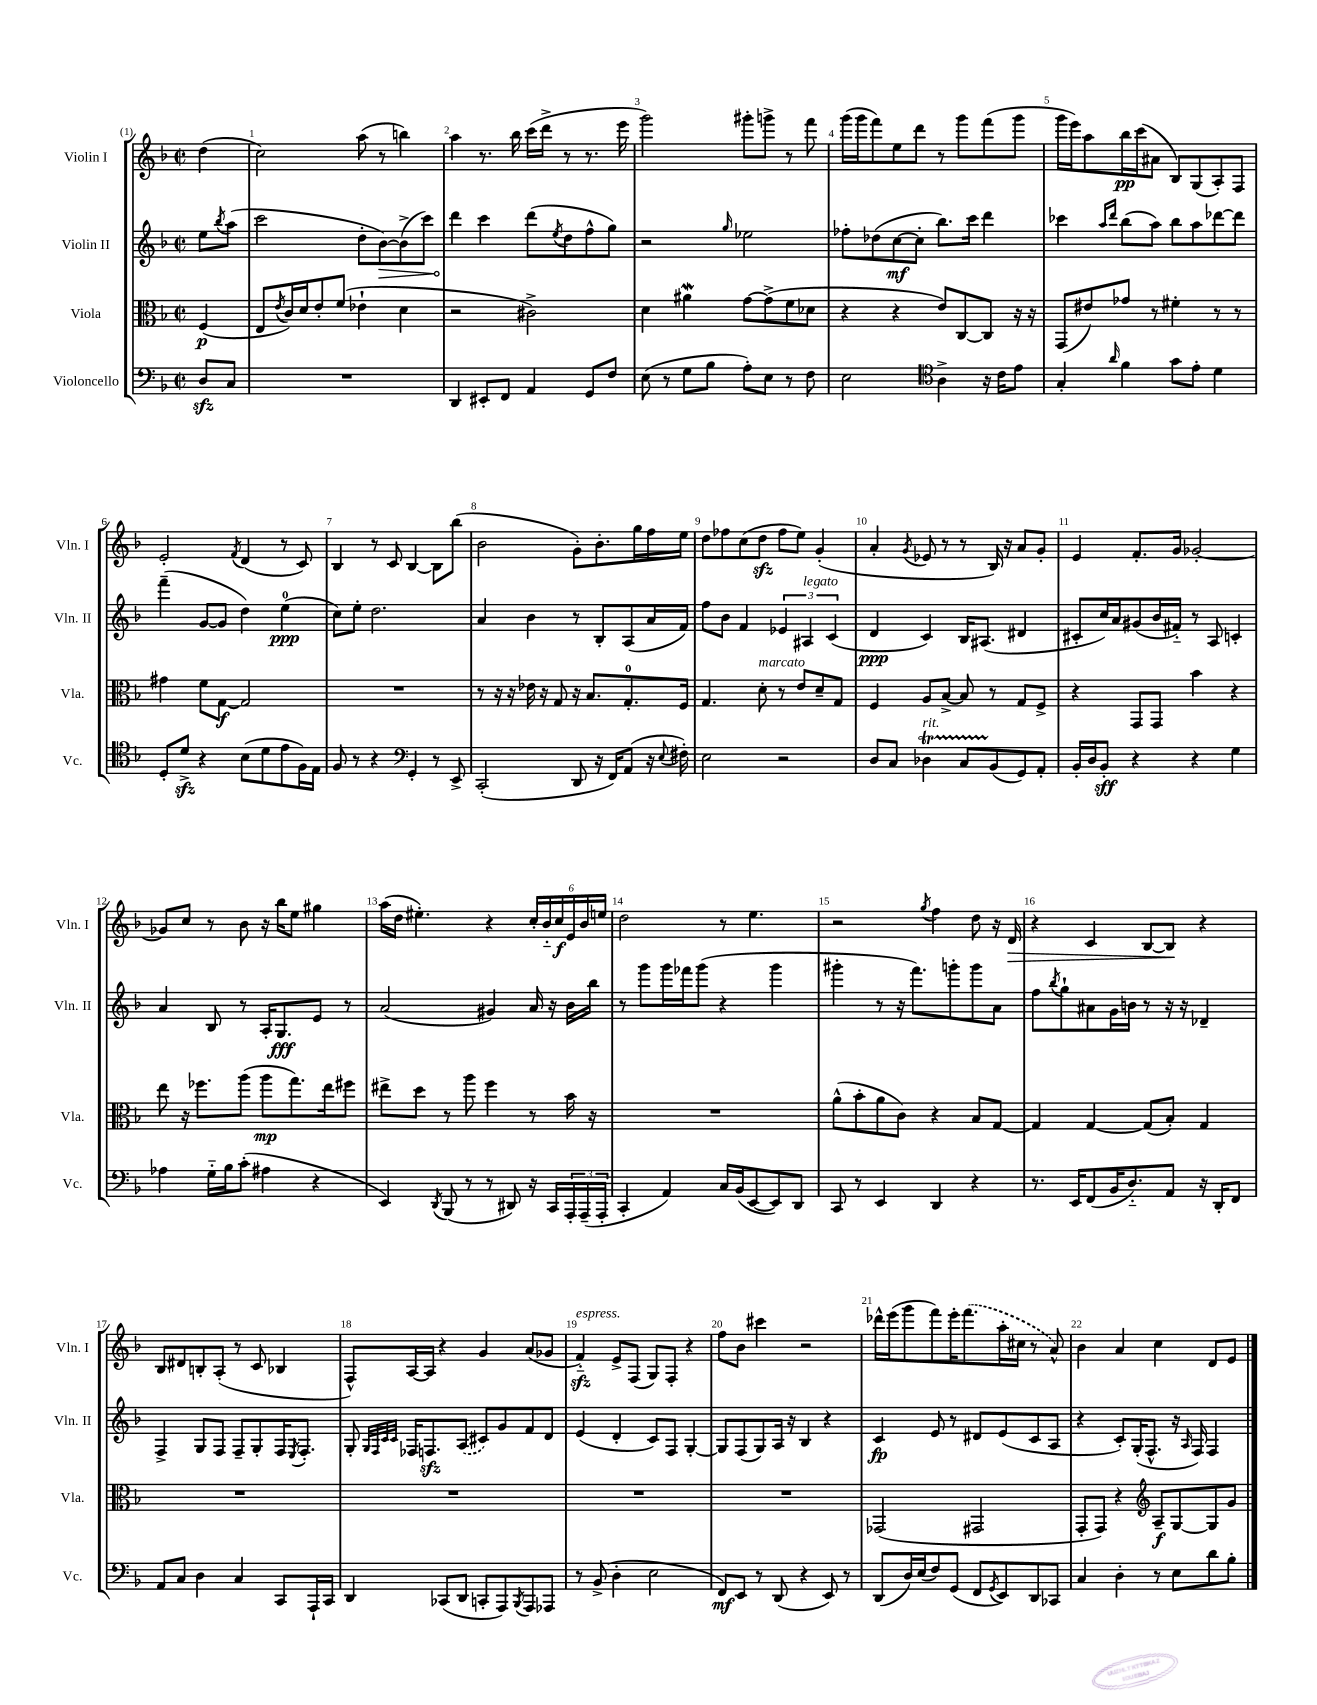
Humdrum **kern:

**kern	**kern	**kern	**kern
*staff4	*staff3	*staff2	*staff1
*clefF4	*clefC3	*clefG2	*clefG2
*k[b-]	*k[b-]	*k[b-]	*k[b-]
*M2/2	*M2/2	*M2/2	*M2/2
*met(c|)	*met(c|)	*met(c|)	*met(c|)
8D	(4F	8ee	(4dd
.	.	8qbb-	.
8C	.	(8aa	.
=	=	=	=
1r	8E	2ccc	2cc)
.	8qe	.	.
.	16c)	.	.
.	16d	.	.
.	8e'	.	.
.	(8f	.	.
.	4e-`	8dd'	(8aa
.	.	[8b-)	8r
.	4d	(8b-^]	4bb)
.	.	8ccc)	.
=	=	=	=
4DD	2r	4ddd	4aa
8EE#'	.	4ccc	8.r
8FF	.	.	.
.	.	.	16bb-
4AA	2c#^)	(8ddd	(16ccc
.	.	.	16ddd^
.	.	8qee	.
.	.	8dd	8r
8GG	.	8ff^^	8.r
8F	.	8gg)	.
.	.	.	16eee
=	=	=	=
(8E	4d	2r	2ggg)
8r	.	.	.
8G	4a#	.	.
8B-	.	.	.
.	.	16qqgg	.
8A')	[8g	2ee-	8ggg#'
8E	(8g^]	.	8ggg^
8r	8f	.	8r
8F	8d-	.	8fff
=	=	=	=
2E	4r	8ff-'	(16ggg
.	.	.	16ggg
.	.	(8dd-	8fff)
.	4r	[8cc	8ee
.	.	8cc']	8ddd
*clefC4	*	*	*
4A^	8e)	8.bb-)	8r
.	[8C	.	8ggg
.	.	16ccc	.
16r	8C]	4ddd	(8fff
16c	.	.	.
8e	16r	.	8ggg
.	16r	.	.
=	=	=	=
4G'	(8GG	4ccc-	16ggg
.	.	.	16eee)
.	8e#)	.	8aa
.	.	16qqaa	.
16qqa	.	16qqddd	.
4f	8g-	(8bb-	16bb-
.	.	.	(16ccc
.	8r	8aa)	8a#
8g	4f#'	8bb-	8B-)
8e'	.	8aa	(8G
4d	8r	[8ddd-	8A')
.	8r	8ddd-]	8F
=	=	=	=
8D'	4g#	(4fff~	2e'
8d^	.	.	.
4r	8f	[8g	.
.	[8G	8g]	.
.	.	.	8qf
(8B-	2G]	4dd)	(4d
8d	.	.	.
8e	.	(4ee	8r
16F)	.	.	8c)
16E	.	.	.
=	=	=	=
8F	1r	8cc)	4B-
8r	.	8ee'	.
4r	.	2.dd	8r
.	.	.	8c
*clefF4	*	*	*
4GG'	.	.	[4B-
8r	.	.	8B-]
8EE^	.	.	(8bb-
=	=	=	=
(2CC'	8r	4a	2b-
.	16r	.	.
.	16r	.	.
.	16e-	4b-	.
.	16r	.	.
.	8G	.	.
8DD	16r	8r	8g')
.	8.B-	.	.
16r	.	8B-'	8.b-'
16FF)	.	.	.
(8AA	8.G'	(8A	.
.	.	.	16gg
16r	.	16a	16ff
8qqE	.	.	.
16F#')	16F	16f)	16ee
=	=	=	=
2E	4.G	8ff	8dd
.	.	8b-	8ff-
.	.	4f	(8cc
.	8d'	.	8dd
2r	8r	6e-	8ff-
.	8e	.	8ee)
.	.	6A#	.
.	8d~	.	(4g'
.	.	(6c	.
.	8G	.	.
=	=	=	=
8D	4F	4d	4a'
8C	.	.	.
.	.	.	8qg
4D-	8A	4c)	8e-
.	[8B-^	.	8r
8C	8B-]	16B-	8r
.	.	(8.A#	.
(8BB-	8r	.	16B-)
.	.	.	16r
8GG)	8G	4d#	8a
8AA'	8F^	.	8g'
=	=	=	=
16BB-'	4r	8c#'	4e
16D	.	.	.
8BB-'	.	16cc)	.
.	.	16a	.
4r	8GG	(8g#	8.f'
.	8GG	16b-	.
.	.	16f#'~)	16g
4r	4b-	8r	[2g-'
.	.	8A	.
4G	4r	4c'	.
=	=	=	=
4A-	8ee	4a	8g-]
.	16r	.	8cc
.	8.ff-	.	.
16G'~	.	8B-	8r
16B-	.	.	.
(8c'	(8aa	8r	8b-
4A#	8aa	16A'	16r
.	.	8.G	16bb-
.	8.gg)	.	8ee
4r	.	8e	4gg#
.	16ee	.	.
.	8ff#	8r	.
=	=	=	=
4EE)	8ee#^	(2a	(16aa
.	.	.	16dd
.	8dd	.	4.ee#')
8qDD	.	.	.
(8BBB-	8r	.	.
8r	8aa	.	.
8r	4ff	4g#)	4r
8DD#)	.	.	.
16r	8r	16a	24cc'
.	.	.	24b-'~
16CC	.	16r	.
.	.	.	24cc
24AAA'	16b-	16b-	24e
(24AAA~	.	.	24b-
.	16r	16bb-	.
24AAA'	.	.	24ee
=	=	=	=
4CC'	1r	8r	2dd
.	.	8ggg	.
4AA)	.	16ggg	.
.	.	16fff-	.
.	.	(8ggg	.
16C	.	4r	8r
(16BB-	.	.	.
[8EE	.	.	4.ee
8EE])	.	4ggg	.
8DD	.	.	.
=	=	=	=
8CC	(8a^^	4ggg#'	2r
8r	8b-'	.	.
4EE	8a	8r	.
.	8c)	16r	.
.	.	8.fff)	.
.	.	.	8qgg
4DD	4r	.	4ff
.	.	8ggg'	.
4r	8B-	8ggg	8dd
.	[8G	8a	16r
.	.	.	16d
=	=	=	=
8.r	4G]	8ff	4r
.	.	8qbb-	.
.	.	8gg`	.
16EE	.	.	.
(8FF	[4G	8a#	4c
16BB-	.	16g	.
8.D'~)	.	16b	.
.	(8G]	8r	[8B-
8AA	8B-')	16r	8B-]
.	.	16r	.
16r	4G	4d-~	4r
16DD'	.	.	.
8FF	.	.	.
=	=	=	=
8AA	1r	4F^	8B-
8C	.	.	8d#
4D	.	8G	8B'
.	.	8F	(8A'
4C	.	8F~	8r
.	.	8G'	8c
8CC	.	16F	4B-
.	.	8qE	.
.	.	8.F'	.
16AAA`	.	.	.
16CC	.	.	.
=	=	=	=
4DD	1r	8G'	8F^^)
.	.	32qqG	.
.	.	32qqF	.
.	.	32qqc	.
.	.	32qqc	.
.	.	16F-	[16A
.	.	8.F	16A]
(8CC-	.	.	4r
8DD	.	(8A	.
8CC'	.	8c#)	4g
8AAA)	.	8g	.
8qBBB-	.	.	.
8AAA	.	8f	(8a
8AAA-	.	8d	8g-
=	=	=	=
8r	1r	(4e	4f'~)
(8BB-^	.	.	.
4D'	.	4d'	8e^
.	.	.	(8F
2E	.	8c)	8G)
.	.	8F	8F'
.	.	[4G'	4r
=	=	=	=
8FF)	1r	8G]	8ff
8EE	.	(8F	8b-
8r	.	8G)	4ccc#
(8DD	.	16A	.
.	.	16r	.
4r	.	4B-	2r
8EE)	.	4r	.
8r	.	.	.
=	=	=	=
(8DD	(2GG-	4c	16ddd-^^
.	.	.	(16eee
16D)	.	.	8ggg
(16E	.	.	.
8F)	.	8e	8fff)
(8GG	.	8r	16eee'
.	.	.	(8.fff
8FF	2GG#	8d#	.
8qGG	.	.	.
8EE)	.	(8e	16aa'
.	.	.	16cc#
8DD	.	8c	8r
8CC-	.	8A	8a^^)
=	=	=	=
4C	8GG'	4r	4b-
.	8GG)	.	.
4D'	4r	8c')	4a
.	.	(16G'	.
.	.	8.F^^	.
*	*clefG2	*	*
8r	8A~	.	4cc
8E	[8G	16r	.
.	.	16qqA	.
.	.	16F)	.
8d	8G]	4F	8d
8B-'	8g	.	8e
==	==	==	==
*-	*-	*-	*-
